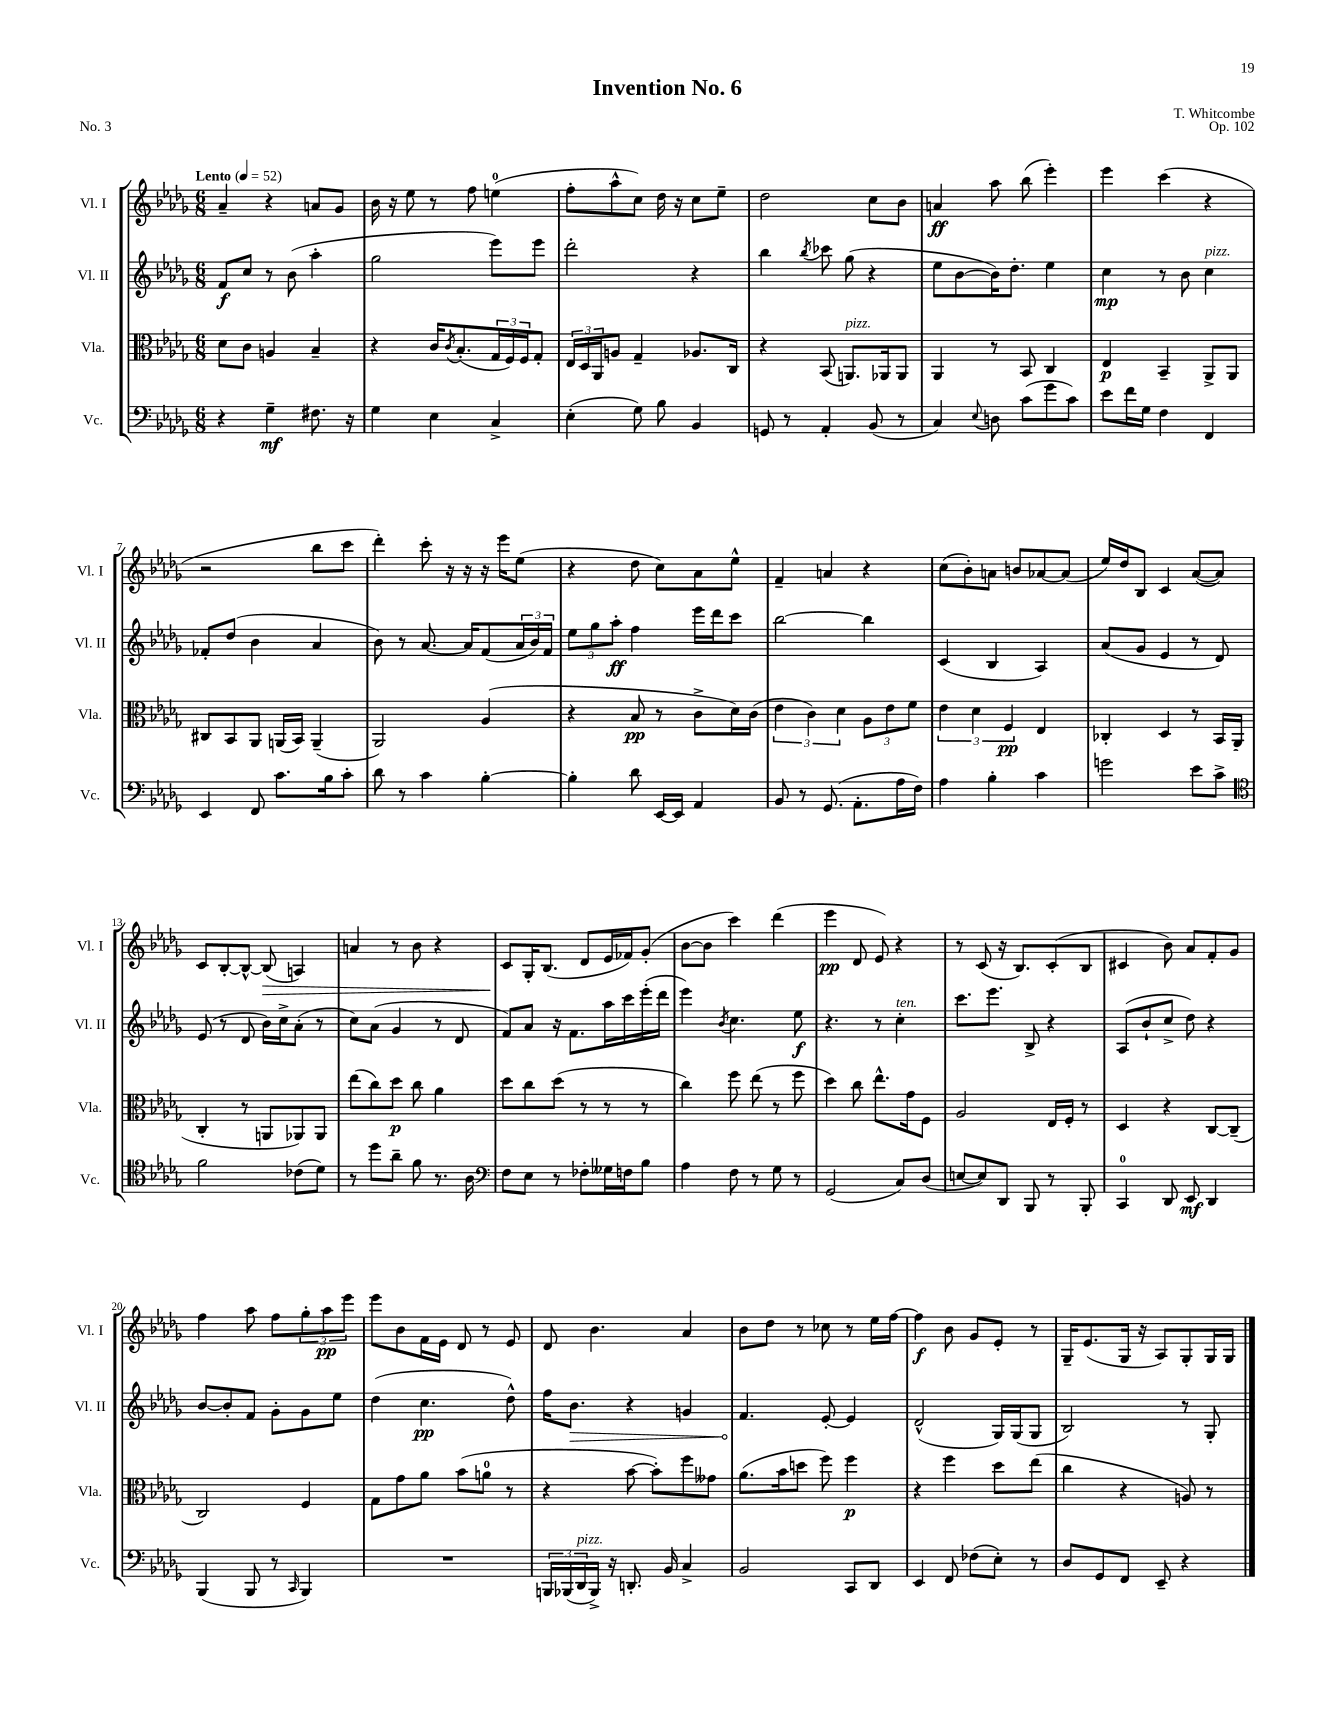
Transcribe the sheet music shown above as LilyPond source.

\header { title = "Invention No. 6" composer = "T. Whitcombe" opus = "Op. 102" piece = "No. 3" }
<<
\new StaffGroup <<
\new Staff = "s0" \with { instrumentName = "Vl. I" shortInstrumentName = "Vl. I" } {
    \clef treble \key des \major \numericTimeSignature \time 6/8 \tempo "Lento" 4 = 52
    aes'4-- r4 a'8 ges'8 |
    bes'16 r16 ees''8 r8 f''8 e''4-0( |
    f''8-. aes''8-^ c''8) des''16 r16 c''8 ees''8-- |
    des''2 c''8 bes'8 |
    a'4\ff aes''8 bes''8( ees'''4-.) |
    ees'''4 c'''4( r4 |
    r2 bes''8 c'''8 |
    des'''4-.) c'''8-. r16 r16 r16 ees'''16 ees''8( |
    r4 des''8 c''8) aes'8 ees''8-^ |
    f'4-- a'4 r4 |
    c''8( bes'8-.) a'8 b'8 aes'8~ aes'8( |
    ees''16) des''16 bes8 c'4 aes'8~( aes'8) |
    c'8 bes8~-. bes8~-^ bes8\>( a4) |
    a'4 r8 bes'8 r4 |
    c'8\! ges16-. bes8.( des'8 ees'16 fes'16) ges'8-.( |
    bes'8~ bes'8 c'''4) des'''4( |
    ees'''4\pp des'8 ees'8) r4 |
    r8 c'8( r16 bes8.) c'8-.( bes8 |
    cis'4 bes'8) aes'8 f'8-. ges'8 |
    f''4 aes''8 f''8 \tuplet 3/2 { ges''8-. aes''8\pp ees'''8 } |
    ees'''8 bes'8 f'16 ees'16 des'8 r8 ees'8 |
    des'8 bes'4. aes'4 |
    bes'8 des''8 r8 ces''8 r8 ees''16 f''16~ |
    f''4\f bes'8 ges'8 ees'8-. r8 |
    ges16-- ees'8.( ges16 r16 aes8) ges8-. ges16 ges16 \bar "|." |
}
\new Staff = "s1" \with { instrumentName = "Vl. II" shortInstrumentName = "Vl. II" } {
    \clef treble \key des \major \numericTimeSignature \time 6/8
    f'8\f c''8 r8 bes'8( aes''4-. |
    ges''2 ees'''8) ees'''8 |
    des'''2-. r4 |
    bes''4 \acciaccatura { bes''8 } ces'''8 ges''8( r4 |
    ees''8 bes'8~ bes'16) des''8.-. ees''4 |
    c''4\mp r8 bes'8 c''4^\markup { \italic "pizz." } |
    fes'8-. des''8( bes'4 aes'4 |
    bes'8) r8 aes'8.~ aes'16 f'8( \tuplet 3/2 { aes'16 bes'16) f'16 } |
    \tuplet 3/2 { ees''8 ges''8 aes''8-.\ff } f''4 ees'''16 des'''16 c'''8 |
    bes''2~ bes''4 |
    c'4( bes4 aes4) |
    aes'8( ges'8 ees'4 r8 des'8) |
    ees'8( r8 des'8 bes'16) c''16-> aes'8-.( r8 |
    c''8) aes'8( ges'4 r8 des'8 |
    f'8) aes'8 r16 f'8. aes''16 c'''16 ees'''16-.( des'''16 |
    ees'''4) \acciaccatura { bes'8 } c''4. ees''8\f |
    r4. r8 c''4-.^\markup { \italic "ten." } |
    c'''8. ees'''8. bes8-> r4 |
    aes8( bes'8-! c''8-> des''8) r4 |
    bes'8~ bes'8-. f'8 ges'8-. ges'8 ees''8 |
    des''4( c''4.\pp des''8-^) |
    f''16 \once \override Hairpin.circled-tip = ##t bes'8.\> r4 g'4 |
    f'4.\! ees'8~-. ees'4 |
    des'2-^( ges16) ges16( ges8 |
    bes2) r8 ges8-. \bar "|." |
}
\new Staff = "s2" \with { instrumentName = "Vla." shortInstrumentName = "Vla." } {
    \clef alto \key des \major \numericTimeSignature \time 6/8
    des'8 c'8 a4 bes4-- |
    r4 c'16 \acciaccatura { c'8 } bes8.-.( \tuplet 3/2 { ges16 f16) f16 } ges8-. |
    \tuplet 3/2 { ees16 des16 aes,16 } a8 ges4-- aes8. c16 |
    r4 bes,8( a,8.^\markup { \italic "pizz." }) aes,16 aes,8 |
    aes,4 r8 bes,8 c4 |
    ees4\p bes,4-- aes,8-> aes,8 |
    cis8 bes,8 aes,8 a,16( bes,16) a,4--( |
    aes,2) aes4( |
    r4 bes8\pp r8 c'8-> des'16) c'16( |
    \tuplet 3/2 { ees'4 c'4) des'4 } \tuplet 3/2 { aes8 ees'8 f'8 } |
    \tuplet 3/2 { ees'4 des'4 f4\pp } ees4 |
    ces4-. des4 r8 bes,16 aes,16( |
    c4-. r8 a,8 aes,8) aes,8 |
    ees''8( c''8) des''8\p c''8 aes'4 |
    des''8 c''8 des''8( r8 r8 r8 |
    c''4) f''8 ees''8( r8 f''8 |
    des''4) c''8 ees''8.-^ ges'16 f8 |
    aes2 ees16 f16-. r8 |
    des4 r4 c8~ c8--( |
    c2) f4 |
    ges8 ges'8 aes'8 bes'8( a'8-0 r8 |
    r4 bes'8~ bes'8-.) f''8 geses'8 |
    aes'8.( bes'16 d''8 f''8) f''4\p |
    r4 f''4 des''8 ees''8( |
    c''4 r4 a8) r8 \bar "|." |
}
\new Staff = "s3" \with { instrumentName = "Vc." shortInstrumentName = "Vc." } {
    \clef bass \key des \major \numericTimeSignature \time 6/8
    r4 ges4--\mf fis8. r16 |
    ges4 ees4 c4-> |
    ees4-.( ges8) bes8 bes,4 |
    g,8 r8 aes,4-. bes,8( r8 |
    c4) \appoggiatura { ees8 } d8 c'8( ges'8 c'8) |
    ees'8 f'16 ges16 f4 f,4 |
    ees,4 f,8 c'8. bes16 c'8-. |
    des'8 r8 c'4 bes4~-. |
    bes4-. des'8 ees,16~ ees,16 aes,4 |
    bes,8 r8 ges,8.( aes,8.-. aes16 f16) |
    aes4 bes4-. c'4 |
    g'2 ees'8 c'8-> |
    \clef tenor f'2 ces'8( des'8) |
    r8 des''8 aes'8-- f'8 r8. aes16 |
    \clef bass f8 ees8 r8 fes8-. geses16 f16 bes8 |
    aes4 f8 r8 ges8 r8 |
    ges,2( c8) des8( |
    e8~ e8) des,8 bes,,8 r8 bes,,8-. |
    c,4-0 des,8 ees,8\mf des,4 |
    bes,,4( bes,,8 r8 \grace { c,16 } bes,,4) |
    R2. |
    \tuplet 3/2 { b,,16 bes,,16( des,16^\markup { \italic "pizz." } } bes,,16->) r16 d,8.-. bes,16 c4-> |
    bes,2 c,8 des,8 |
    ees,4 f,8 fes8( ees8-.) r8 |
    des8 ges,8 f,8 ees,8-- r4 \bar "|." |
}
>>
>>
